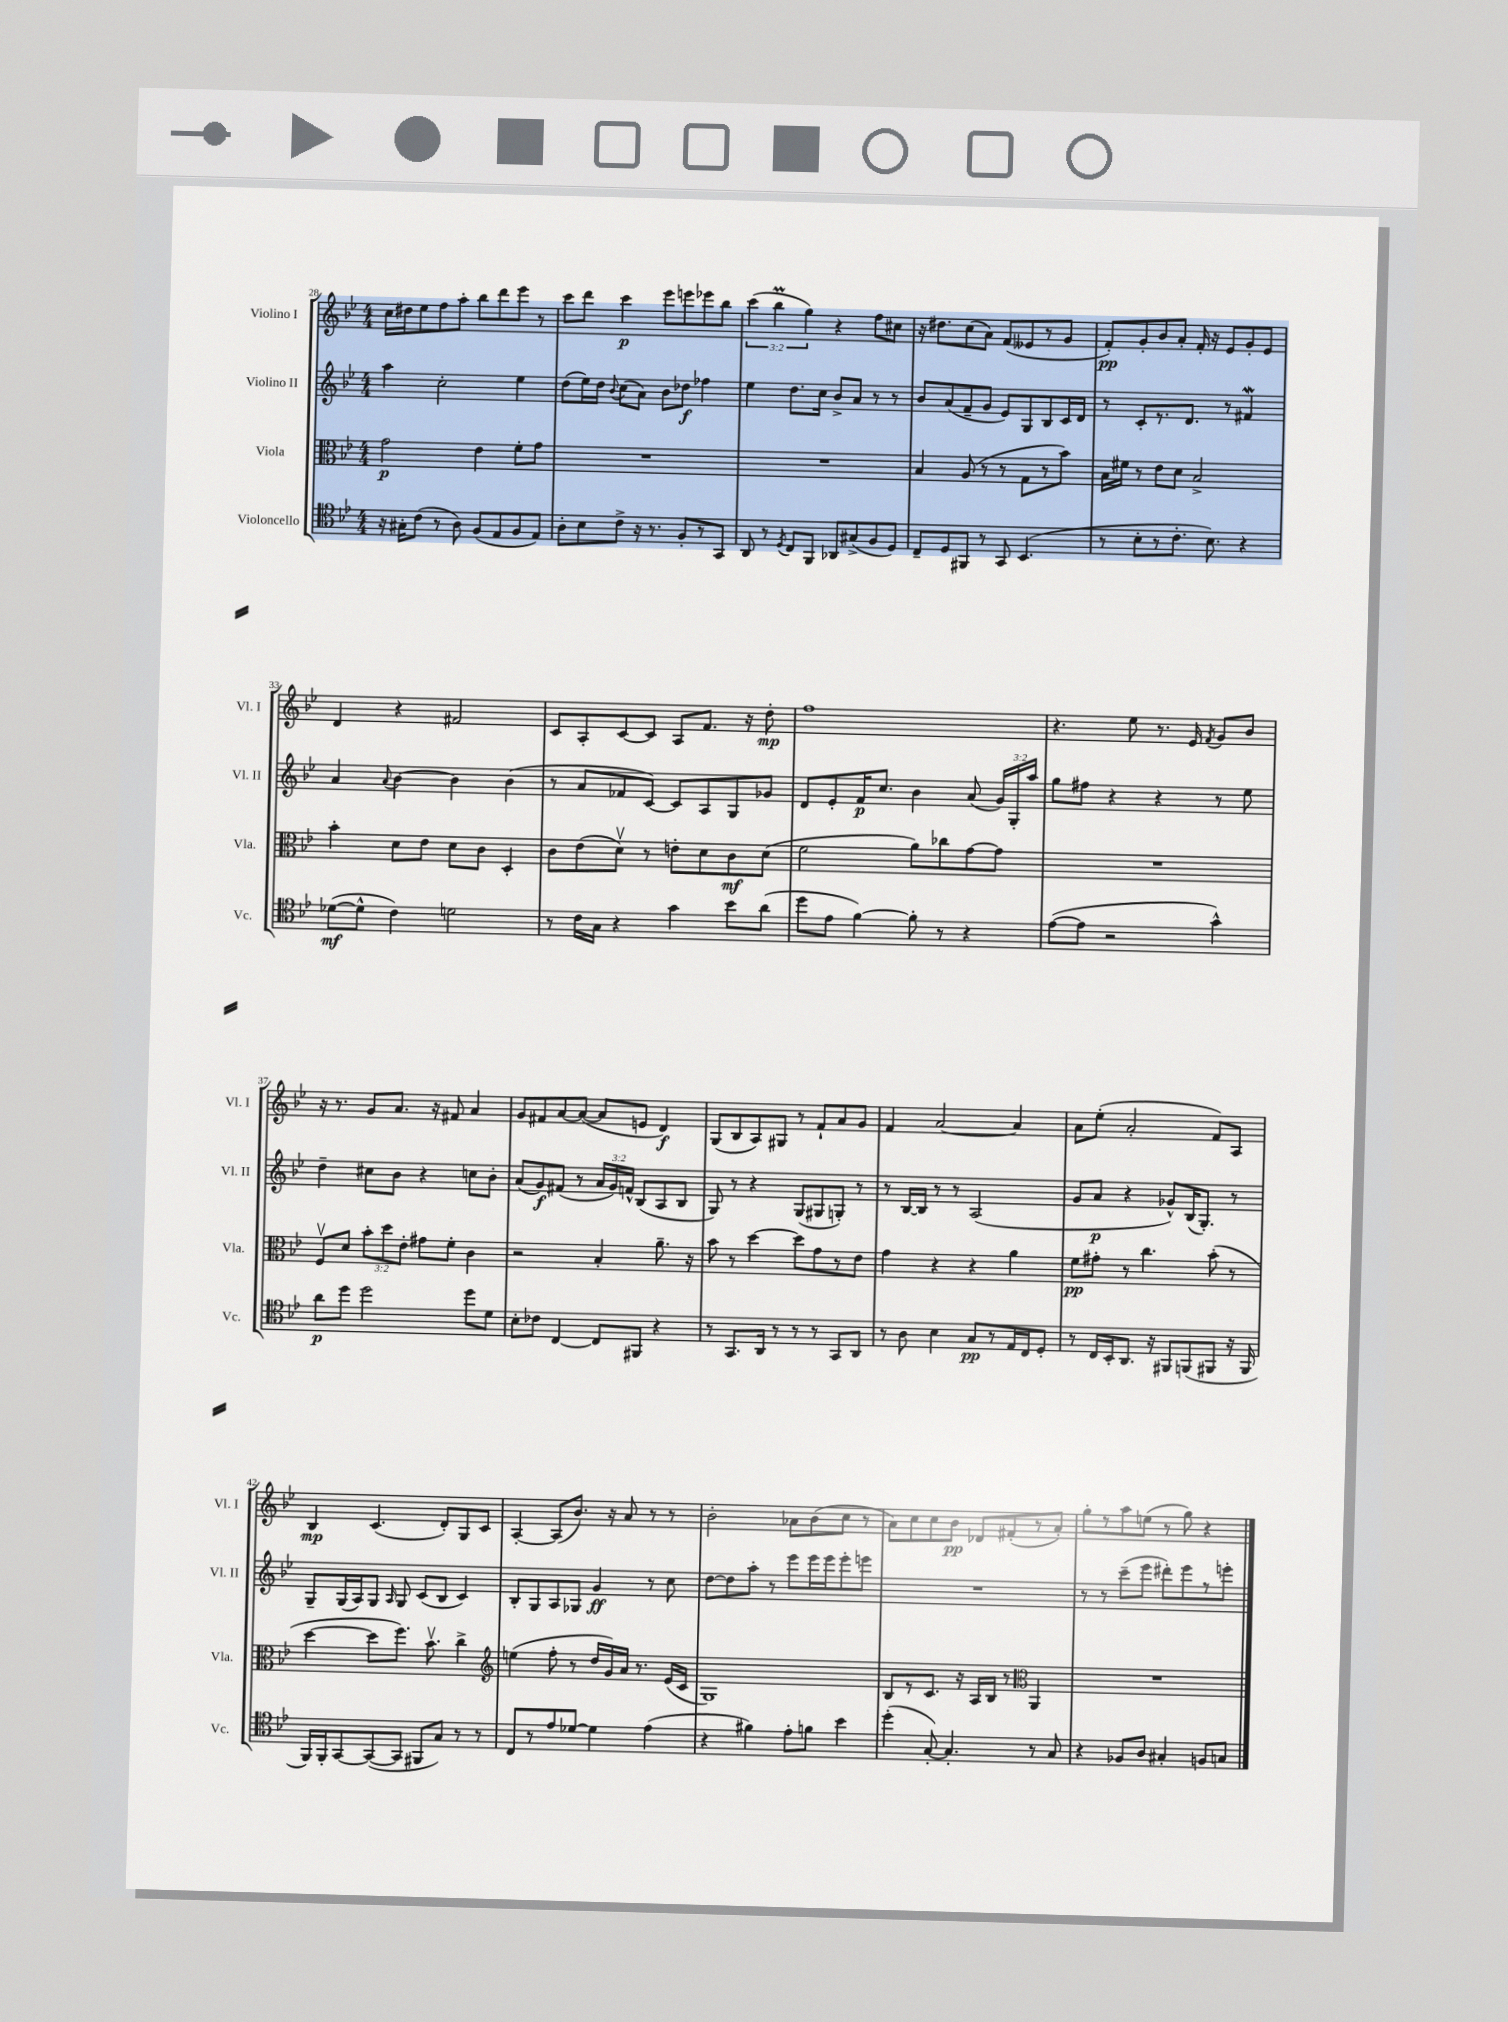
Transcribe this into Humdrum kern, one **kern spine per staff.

**kern	**dynam	**kern	**dynam	**kern	**dynam	**kern	**dynam
*part4	*part4	*part3	*part3	*part2	*part2	*part1	*part1
*staff4	*staff4	*staff3	*staff3	*staff2	*staff2	*staff1	*staff1
*I"Violoncello	*	*I"Viola	*	*I"Violino II	*	*I"Violino I	*
*I'Vc.	*	*I'Vla.	*	*I'Vl. II	*	*I'Vl. I	*
*clefC4	*	*clefC3	*	*clefG2	*	*clefG2	*
*k[b-e-]	*	*k[b-e-]	*	*k[b-e-]	*	*k[b-e-]	*
*M4/4	*	*M4/4	*	*M4/4	*	*M4/4	*
=28	=28	=28	=28	=28	=28	=28	=28
16r	.	2g\	p	4aa\	.	16cc\LL	.
16G#X'\KL	.	.	.	.	.	16dd#X\J	.
(8c\J	.	.	.	.	.	8ee-\	.
8r	.	.	.	2cc'\	.	8ff\	.
8A\)	.	.	.	.	.	8aa'\J	.
(8F/L	.	4e-\	.	.	.	8bb-\L	.
8E-/	.	.	.	.	.	8ddd\	.
8F/	.	8f'\L	.	4ee-\	.	8eee-\J	.
8E-/J)	.	8g\J	.	.	.	8r	.
=29	=29	=29	=29	=29	=29	=29	=29
8A'\L	.	1r	.	(8dd\L	.	8ccc\L	.
8B-\	.	.	.	16ee-\L)	.	8ddd\J	.
.	.	.	.	16dd\JJ	.	.	.
.	.	.	.	8qqb-/	.	.	.
8c^\J	.	.	.	(8cc\L	.	4ccc\	p
16r	.	.	.	8a\J)	.	.	.
8.r	.	.	.	.	.	.	.
.	.	.	.	8b-\L	.	8eee-\L	.
8F'/L	.	.	.	8dd-X\J	f	8eeen\	.
8r	.	.	.	4ff-X\	.	8eee-X\	.
8GG/J	.	.	.	.	.	8bb-\J	.
=30	=30	=30	=30	=30	=30	=30	=30
8AA/	.	1r	.	4ee-\	.	(6ccc\	.
8r	.	.	.	.	.	.	.
.	.	.	.	.	.	6bb-M\	.
8qD/	.	.	.	.	.	.	.
8C/L	.	.	.	8.dd\L	.	.	.
.	.	.	.	.	.	6gg\)	.
8FF/J	.	.	.	.	.	.	.
.	.	.	.	16cc\Jk	.	.	.
8AA-X/L	.	.	.	8b-^/L	.	4r	.
(8G#X^/	.	.	.	8a/J	.	.	.
8F/	.	.	.	8r	.	8ff\L	.
8D/J)	.	.	.	8r	.	8cc#X\J	.
=31	=31	=31	=31	=31	=31	=31	=31
8C~/L	.	4B-/	.	8b-/L	.	16r	.
.	.	.	.	.	.	8.dd#X\L	.
8D/	.	.	.	(8a/	.	.	.
8FF#X/J	.	(8A/	.	8f~/	.	(8cc\	.
8r	.	8r	.	8g/J	.	8a\J)	.
8GG/	.	8r	.	8e-/L)	.	(8f/L	.
(4.BB-/	.	8G\L	.	8G/	.	8e--X/	.
.	.	8r	.	8B-/	.	8r	.
.	.	8b-\J)	.	16c/L	.	8g/J	.
.	.	.	.	16d/JJ	.	.	.
=32	=32	=32	=32	=32	=32	=32	=32
8r	.	16B-\LL	.	8r	.	8f'/L)	pp
.	.	16f#X\JJ	.	.	.	.	.
8B-'\L	.	8r	.	8c'/L	.	8g'/	.
8r	.	8e-\L	.	8.r	.	8b-/	.
8.c'\J	.	8d\J	.	.	.	8a'/J	.
.	.	.	.	8.d/J	.	.	.
.	.	2B-^/	.	.	.	16f'/	.
8.B-\)	.	.	.	.	.	16r	.
.	.	.	.	8r	.	8e-/L	.
4r	.	.	.	4f#XW/	.	8g'/	.
.	.	.	.	.	.	8e-/J	.
!!LO:LB:g=z
=33	=33	=33	=33	=33	=33	=33	=33
([8d-X\L	mf	4b-'\	.	4a/	.	4d/	.
8d-^^\J]	.	.	.	.	.	.	.
.	.	.	.	8qqa/	.	.	.
4c\)	.	8d\L	.	[4b-\	.	4r	.
.	.	8e-\J	.	.	.	.	.
2dn\	.	8d\L	.	4b-\]	.	2f#X/	.
.	.	8c\J	.	.	.	.	.
.	.	4D'/	.	(4b-\	.	.	.
=34	=34	=34	=34	=34	=34	=34	=34
8r	.	8c\L	.	8r	.	8c/L	.
16c\LL	.	(8e-\	.	8a/L	.	8A'/	.
16G\JJ	.	.	.	.	.	.	.
4r	.	8dv\J)	.	8f-X/	.	[8c/	.
.	.	8r	.	[8c/J)	.	8c/J]	.
4g\	.	8en'\L	.	8c/L]	.	8A/L	.
.	.	8d\	.	8A/	.	8.f/J	.
8b-\L	.	8c\	mf	8G/	.	.	.
.	.	.	.	.	.	16r	.
(8a\J	.	(8d\J	.	8g-X/J	.	8dd'\	mp
=35	=35	=35	=35	=35	=35	=35	=35
8dd\L	.	2f\	.	8d/L	.	1ff	.
8e-\J	.	.	.	8e-'/	.	.	.
[4f\)	.	.	.	16f/K	p	.	.
.	.	.	.	8.cc/J	.	.	.
8f'\]	.	8a\L)	.	4b-\	.	.	.
8r	.	8cc-X\	.	.	.	.	.
4r	.	[8g\	.	(8a/	.	.	.
.	.	8g\J]	.	24g/LL)	.	.	.
.	.	.	.	24G'/	.	.	.
.	.	.	.	24aa/JJ	.	.	.
=36	=36	=36	=36	=36	=36	=36	=36
([8e-\L	.	1r	.	8gg\L	.	4.r	.
8e-\J]	.	.	.	8ff#X\J	.	.	.
2r	.	.	.	4r	.	.	.
.	.	.	.	.	.	8ee-\	.
.	.	.	.	4r	.	8.r	.
.	.	.	.	.	.	16e-/	.
.	.	.	.	.	.	8qf/	.
4g^^\)	.	.	.	8r	.	8g/L	.
.	.	.	.	8ee-\	.	8b-/J	.
!!LO:LB:g=z
=37	=37	=37	=37	=37	=37	=37	=37
8a\L	p	8Fv/L	.	4dd~\	.	16r	.
.	.	.	.	.	.	8.r	.
8dd\J	.	8d/J	.	.	.	.	.
2dd\	.	12b-'\L	.	8cc#X\L	.	8g/L	.
.	.	12dd\	.	.	.	.	.
.	.	.	.	8b-\J	.	8.a/J	.
.	.	12e-'\J	.	.	.	.	.
.	.	8g#X\L	.	4r	.	.	.
.	.	.	.	.	.	16r	.
.	.	8f'\J	.	.	.	8f#X/	.
8dd\L	.	4c\	.	8ccn\L	.	4a/	.
8d\J	.	.	.	8b-'\J	.	.	.
=38	=38	=38	=38	=38	=38	=38	=38
8B-'\L	.	2r	.	(8a/L	.	8g/L	.
8c-X\J	.	.	.	8g/)	f	8f#X/	.
[4C/	.	.	.	(8f#X/J	.	[8a/	.
.	.	.	.	8r	.	(8a/J_	.
8C/L]	.	4B-'/	.	24a/LL	.	8a/L]	.
.	.	.	.	24g/)	.	.	.
.	.	.	.	24fn^^/JJ	.	.	.
8FF#X/J	.	.	.	(8B-/L	.	8en/J	.
4r	.	8.a~\	.	8A/	.	4d/)	f
.	.	.	.	8B-/J	.	.	.
.	.	16r	.	.	.	.	.
=39	=39	=39	=39	=39	=39	=39	=39
8r	.	8b-\	.	8G/)	.	(8G/L	.
8.GG/L	.	8r	.	8r	.	8B-/	.
.	.	[4dd\	.	4r	.	8A/)	.
16AA/Jk	.	.	.	.	.	.	.
8r	.	.	.	.	.	8G#X/J	.
8r	.	8dd\L]	.	(8G/L	.	8r	.
8r	.	8g\	.	8G#X/	.	8f`/L	.
8GG/L	.	8r	.	8Gn'/J)	.	8a/	.
8AA/J	.	8e-\J	.	8r	.	8g/J	.
=40	=40	=40	=40	=40	=40	=40	=40
8r	.	4g\	.	8r	.	4f/	.
8A\	.	.	.	[16B-/LL	.	.	.
.	.	.	.	16B-/JJ]	.	.	.
4B-\	.	4r	.	8r	.	[2a/	.
.	.	.	.	8r	.	.	.
8G/L	pp	4r	.	(2A/	.	.	.
8r	.	.	.	.	.	.	.
16E-/L	.	4a\	.	.	.	4a/]	.
16C/J	.	.	.	.	.	.	.
8D'/J	.	.	.	.	.	.	.
=41	=41	=41	=41	=41	=41	=41	=41
8r	.	8f\L	pp	8g/L	.	8a\L	.
16C/LL	.	8g#X'\J	.	8a/J	p	(8ee-'\J	.
16BB-'/J	.	.	.	.	.	.	.
8.AA/J	.	8r	.	4r	.	2a'/	.
.	.	4.cc\	.	.	.	.	.
16r	.	.	.	.	.	.	.
8FF#X/L	.	.	.	8g-X^^/L)	.	.	.
(8FFn/	.	.	.	(16B-/K	.	.	.
.	.	.	.	8.G'/J)	.	.	.
8FF#X/J	.	(8b-'\	.	.	.	8f/L)	.
16r	.	8r	.	8r	.	8A/J	.
16FF#/	.	.	.	.	.	.	.
!!LO:LB:g=z
=42	=42	=42	=42	=42	=42	=42	=42
16FF/LL)	.	[4dd\	.	8G~/L	.	4B-/	mp
16FF'/J	.	.	.	.	.	.	.
[8GG/	.	.	.	(16G/L	.	.	.
.	.	.	.	16A/J)	.	.	.
(8GG/_	.	8dd\L]	.	8G/J	.	(4.c/	.
.	.	.	.	16qqA/	.	.	.
8GG/J]	.	8.ff\J)	.	8G/	.	.	.
8FF#X/L	.	.	.	(8c/L	.	.	.
.	.	8.b-v\	.	.	.	.	.
8G/J)	.	.	.	8B-/J	.	8d'/L)	.
8r	.	4cc^\	.	4c/)	.	8G/	.
8r	.	.	.	.	.	8c/J	.
=43	=43	=43	=43	=43	=43	=43	=43
*	*	*clefG2	*	*	*	*	*
8C/L	.	(4een\	.	8B-'/L	.	[4A'/	.
8r	.	.	.	8G/	.	.	.
8e-/	.	8ff'\	.	8A/	.	(8A/L]	.
[8d-X/J	.	8r	.	8G-X/J	.	8.b-/J)	.
4d-\]	.	16dd/LL	.	4g/	ff	.	.
.	.	16g/)	.	.	.	16r	.
.	.	16a/JJ	.	.	.	8a/	.
.	.	8.r	.	.	.	.	.
(4e-\	.	.	.	8r	.	8r	.
.	.	(16e-/LL	.	8cc\	.	8r	.
.	.	16c/JJ	.	.	.	.	.
=44	=44	=44	=44	=44	=44	=44	=44
4r	.	1G)	.	[8dd\L	.	2b-'\	.
.	.	.	.	8dd\]	.	.	.
4f#X\)	.	.	.	8aa'\J	.	.	.
.	.	.	.	8r	.	.	.
8e-'\L	.	.	.	8eee-\L	.	8a-X\L	.
8fn\J	.	.	.	16eee-\L	.	(8b-\	.
.	.	.	.	16eee-\J	.	.	.
4b-\	.	.	.	8eee-'\	.	8cc\J	.
.	.	.	.	8eeen\J	.	8r	.
=45	=45	=45	=45	=45	=45	=45	=45
(4dd'\	.	8B-/L	.	1r	.	8a\L)	.
.	.	8r	.	.	.	8cc\	.
[8G'/)	.	8.c/J	.	.	.	8cc\	.
4.G'/]	.	.	.	.	.	8b-\J	pp
.	.	16r	.	.	.	.	.
.	.	16A/LL	.	.	.	8d-X/L	.
.	.	16B-/JJ	.	.	.	.	.
.	.	8r	.	.	.	(8f#X'/	.
*	*	*clefC3	*	*	*	*	*
8r	.	4AA/	.	.	.	8r	.
8G/	.	.	.	.	.	8a'/J)	.
=46	=46	=46	=46	=46	=46	=46	=46
4r	.	1r	.	8r	.	8gg'\L	.
.	.	.	.	8r	.	8r	.
8F-X/L	.	.	.	(8ccc~\L	.	8aa\	.
8A/J	.	.	.	8eee-\J	.	(8een\J	.
4G#X'/	.	.	.	8ddd#X'\L)	.	8r	.
.	.	.	.	8eee-\	.	8gg\)	.
8Fn/L	.	.	.	8r	.	4r	.
8Gn/J	.	.	.	8eeen'\J	.	.	.
==	==	==	==	==	==	==	==
*-	*-	*-	*-	*-	*-	*-	*-
